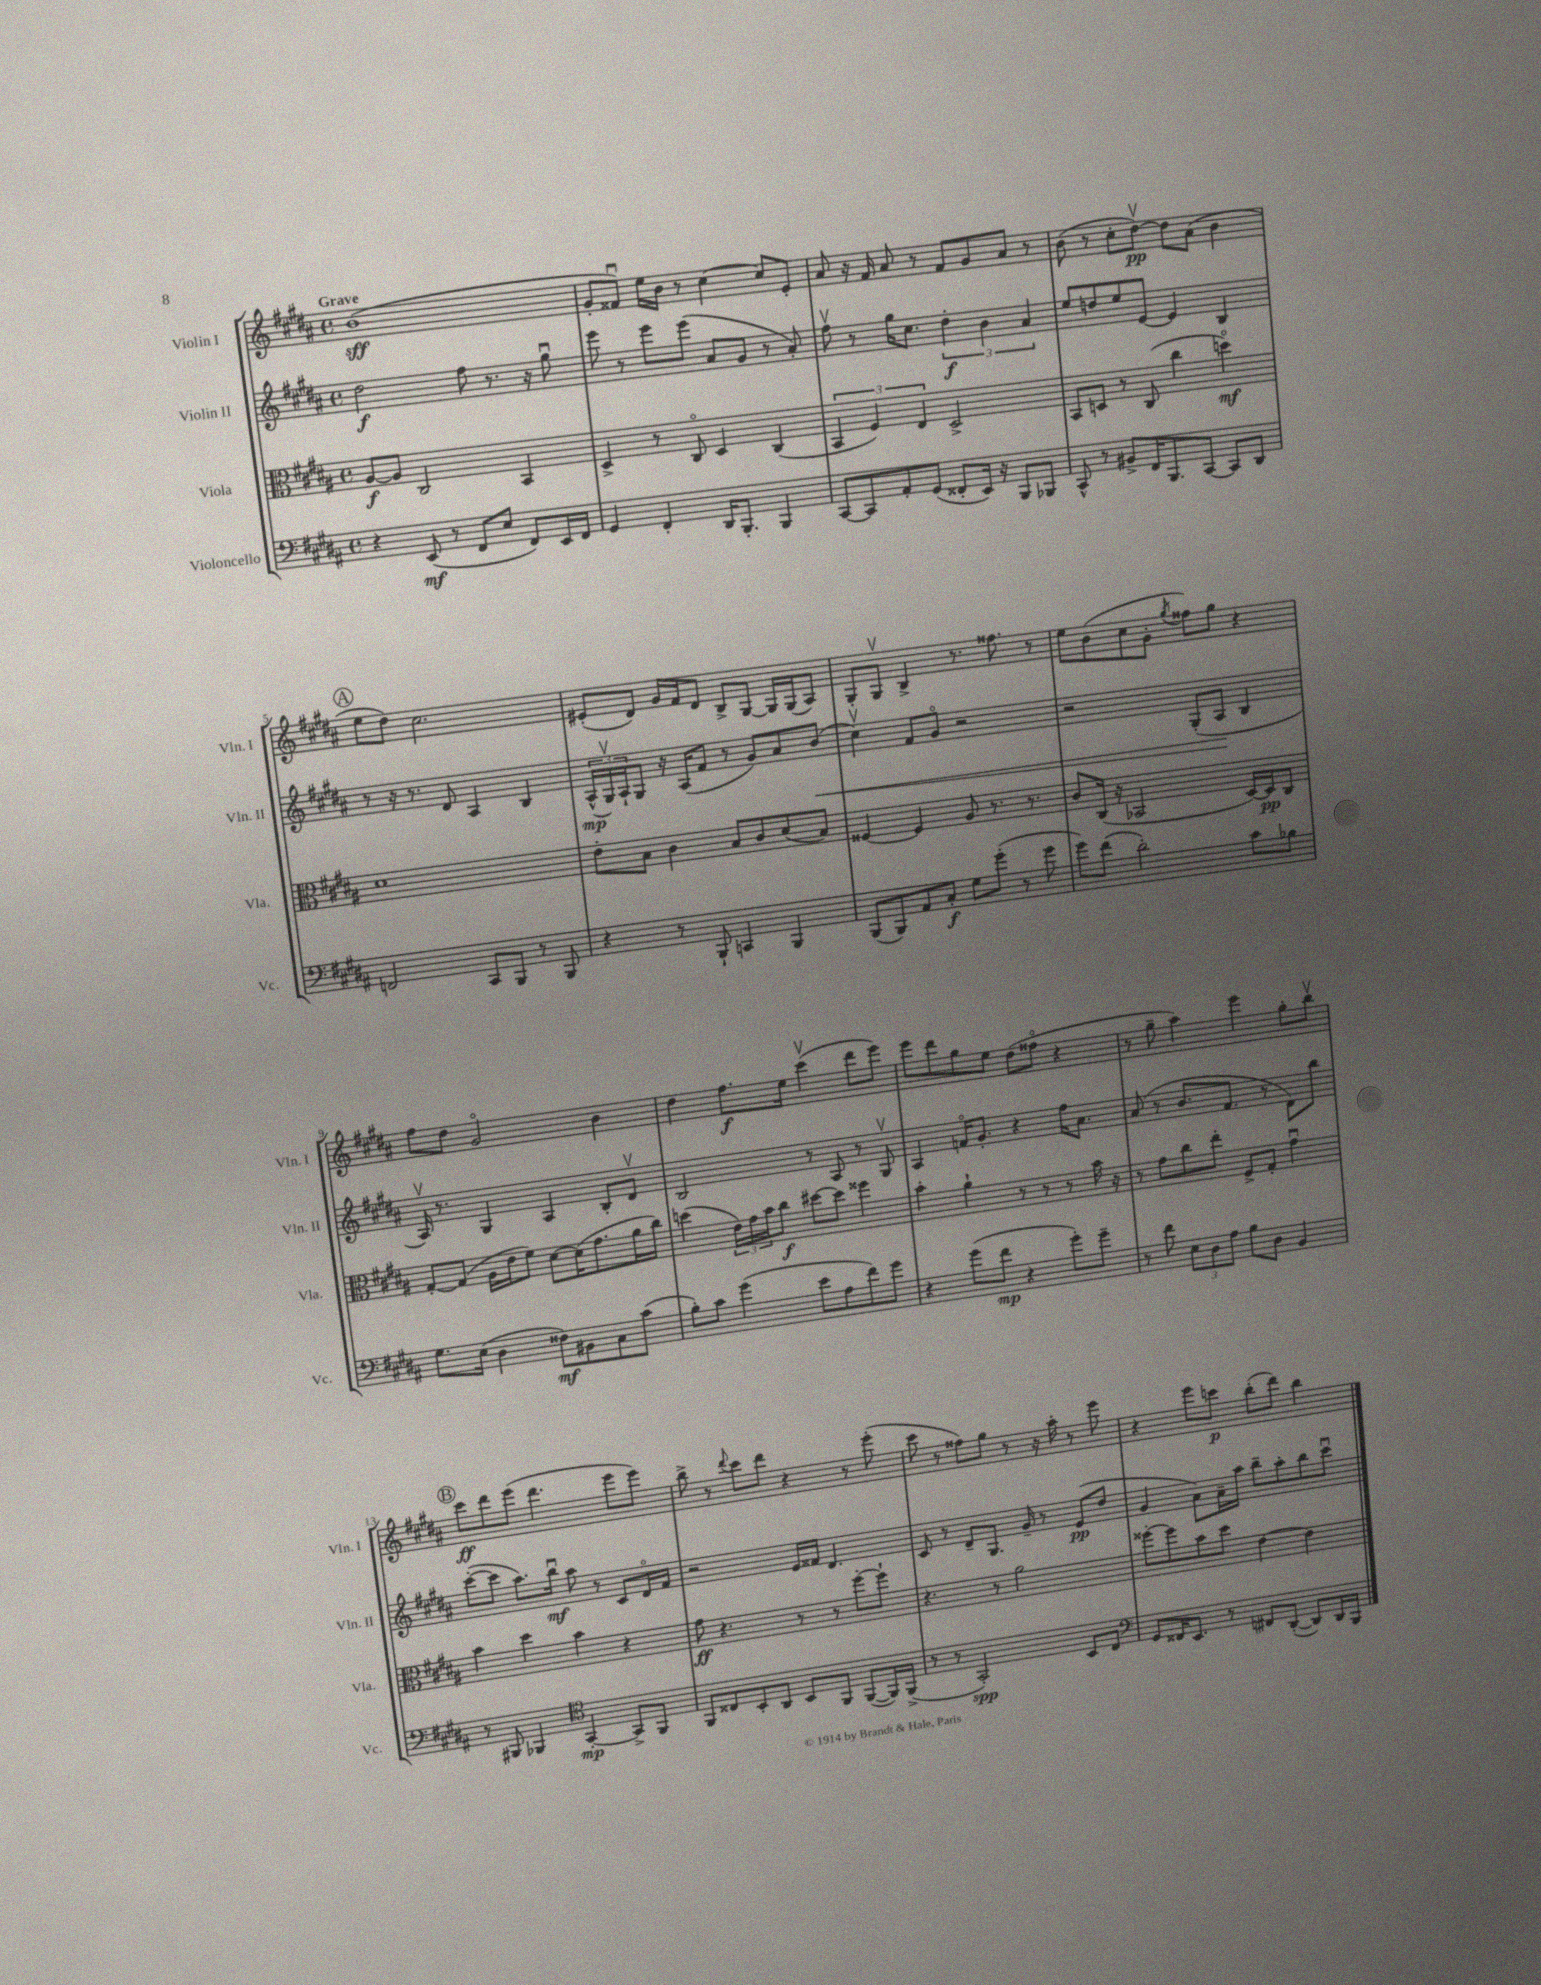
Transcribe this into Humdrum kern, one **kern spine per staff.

**kern	**kern	**kern	**kern
*staff4	*staff3	*staff2	*staff1
*clefF4	*clefC3	*clefG2	*clefG2
*k[f#c#g#d#a#]	*k[f#c#g#d#a#]	*k[f#c#g#d#a#]	*k[f#c#g#d#a#]
*M4/4	*M4/4	*M4/4	*M4/4
*met(c)	*met(c)	*met(c)	*met(c)
4r	[8A#/L	2dd#\	(1b
.	8A#/]J	.	.
(8EE/	2C#/	.	.
8r	.	.	.
8FF#/L	.	8ff#\	.
8E/J	.	8.r	.
8FF#/L)	4BB/	.	.
.	.	16r	.
16EE/L	.	8gg#u\	.
16FF#/JJ	.	.	.
=	=	=	=
4GG#/	4D#^/	8eee\	8g#'/L
.	.	8r	8f##u/J)
4FF#'/	8r	8eee\L	16ee\LL
.	.	.	16b\JJ
.	8C#o/	(8eee\J	8r
16DD#/LK	4D#/	8a#/L	[4cc#\
8.BBB'/J	.	.	.
.	.	8g#/J	.
4BBB/	(4C#/	8r	8cc#/]L
.	.	8a#'/)	8e'/J
=	=	=	=
[8CC#/L	6BB/	8ff#v\	8a#/
8CC#/]	.	8r	16r
.	6F#/)	.	.
.	.	.	16f#/
8AA#'/	.	16gg#\LK	8a#/
.	.	8.cc#\J	.
.	6E/	.	.
(8GG#/J	.	.	8r
8FF##'/L	2D#^/	6dd#'\	8f#/L
16EE/Jk)	.	.	8g#/
.	.	6b\	.
16r	.	.	.
8BBB/L	.	.	8a#/J
.	.	6a#/	.
8BBB-/J	.	.	8r
=	=	=	=
8CC#^^/	8BB/L	8ee/L	(8b\
8r	8D/J	8dd/	8r
8BB#^/L	8r	8ee/	8cc#'\L
16FF#/K	(8C#/	[8e/J	[8dd#v\J)
8.BBB/	.	.	.
.	4cc#\	4e/]	8dd#\]L
[8CC#/J	.	.	(8a#\J
8CC#/]L	4ddo\)	4B/	4b\
8DD#/J	.	.	.
=	=	=	=
2FF/	1d#	8r	8ee\L
.	.	16r	8dd#\J)
.	.	8.r	.
.	.	.	2.cc#\
.	.	8d#/	.
8CC#/L	.	4A#/	.
8BBB/J	.	.	.
8r	.	4B/	.
8BBB/	.	.	.
=	=	=	=
4r	8e'\L	(24A#^^/LL	(8e#'/L
.	.	24G#v/)	.
.	.	24A#`/J	.
.	8B\J	8G#/J	8d#/J)
8r	4c#\	16r	16g#/LL
.	.	(16A#/LK	16f#/J
8BBB`/	.	8f#/J	8d#/J
4CC/	8B/L	8r	8B^/L
.	8c#/	8g#/L)	[8G#/J
4BBB/	(8d#/	8a#/	16G#/]LL
.	.	.	(16G#/J
.	8B/J)	(8b/J	8A#/J)
=	=	=	=
(8BBB/L	[4F##/	4cc#v\)	8G#'/L
8BBB/)	.	.	8G#v/J
8AA#/	4F##/]	8f#/L	4B^/
8C#'/J	.	8g#o/J	.
8G#\L	8A#/	2r	8.r
(8g#'\J	8.r	.	.
.	.	.	8.ff##\
8r	.	.	.
.	8.r	.	.
8g#\	.	.	8r
=	=	=	=
8g#\L)	8c#/L	2r	8ee\L
(8f#\J	(16C#/Jk	.	(8b\
.	16r	.	.
2d#'\)	2BB-/	.	8cc#\
.	.	.	8g#'\J
.	.	.	8qgg#/
.	.	(8G#'/L	8ff##\L)
.	.	8A#/J	8gg#\J
8c#\L	[16D#/LL)	4B/	4r
.	16D#/]J	.	.
8B-\J	8C#/J	.	.
=	=	=	=
8.G#\L	[8G#'/L	16A#v/)	8ff#\L
.	.	8.r	.
.	(8G#/]J	.	8dd#\J
(16E\Jk	.	.	.
4D#\	16A#\LL	4G#/	2g#o/
.	16e\J	.	.
.	8f#\J)	.	.
8F##\L)	[8d#\L	4A#/	.
8BB#\	(16d#\]K	.	.
.	8.g#\	.	.
8C#\	.	8B'/L	4b\
(8c#\J	16a#\L	8d#v/J	.
.	16cc#\JJ)	.	.
=	=	=	=
8B'\L)	(4dd\	2B/	4dd#\
8c#\J	.	.	.
(4g#\	24e\LL)	.	8.ff#\L
.	24g#\	.	.
.	24b\J	.	.
.	8cc#\J	.	.
.	.	.	16ee\Jk
8e\L	[8dd#\L	8r	(4ccc#v\
8A#\	8dd#\]J	8A#/	.
8f#\)	4ff##\	8r	8ddd#\L
8g#\J	.	8G#v/	8eee\J)
=	=	=	=
4r	4b'\	4A#/	8eee\L
.	.	.	8ddd#\
(8g#\L	4a#`\	16fo/LK	8gg#\
.	.	8.g#'/J	.
8f#\J	.	.	8ee\J
4r	8r	4r	(8dd#\L
.	8r	.	8ff##o\J
8g#'\L)	8r	16ff#\LK	4r
.	.	8.a#\J	.
8g#~\J	16b\	.	.
.	16r	.	.
=	=	=	=
8r	8r	(8a#/	8r
8f#\	8g#\L	8r	8gg#~\
12E\L	8cc#\	8.b/L	4aa#\)
12D#\	.	.	.
.	8ee'\J	.	.
12A#\J	.	.	.
.	.	8.f#/J	.
8B\L	8F#^/L	.	4eee\
8D#\J	8G#'/J	8r	.
4BB/	4g#u\	8d#\L)	8gg#'\L
.	.	8bb\J	8bbv\J
=	=	=	=
8r	4b\	([8ccc#'\L	8ccc#\L
8BBB#/	.	8ccc#\]J	8ddd#\
4BBB-/	4dd#\	8.aa#\L)	(8eee\J
.	.	.	4.ddd#\
.	.	16bbu\Jk	.
*clefC4	*	*	*
[4GG#'/	4b\	8aa#\	.
.	.	8r	.
8GG#^/]L	4r	8c#/L	8eee\L
8FF#/J	.	16d#o/L	8eee\J)
.	.	16f#/JJ	.
=	=	=	=
8FF#/L	8g#\	2r	8bb^\
8C##/	4.r	.	8r
.	.	.	8qqddd#/
8BB'/	.	.	8ccc#\L
8AA#/J	.	.	8ddd#\J
8BB/L	8r	16e/LL	4r
.	.	16f##/JJ	.
8FF#/J	8r	4.d#/	.
([8FF#/L	[8ff#'\L	.	8r
16FF#/]L)	8ff#`\]J	.	(8eee'\
(16FF#^/JJ	.	.	.
=	=	=	=
8r	4.r	8c#/	8ccc#\
8r	.	8r	8r
2GG#'/)	.	8d#~/L	8ff##\L)
.	8r	8.G#/J	8gg#\J
.	2a#\	.	8r
.	.	16g#~/	.
.	.	8r	16r
.	.	.	16aa#'\
8BB/L	.	(8e/L	8r
8C#/J	.	8dd#/J	8eee\
=	=	=	=
*clefF4	*	*	*
8GG#/L	[8ff##'\L	4g#/	4r
16FF##/K	8ff##\]	.	.
8.EE/J	.	.	.
.	8b\	8a#\L)	8eee\L
8r	8dd#\J	16a#~\L	8ccc\J
.	.	16aa#\JJ	.
8FF#/L	[4e\	8bb~\L	(8bb'\L
([8DD#'/J	.	8aa#'\	8ddd#\J)
8DD#/]L)	4e\]	8bb\	4bb\
16DD#/L	.	8ccc#u\J	.
16BBB/JJ	.	.	.
==	==	==	==
*-	*-	*-	*-
